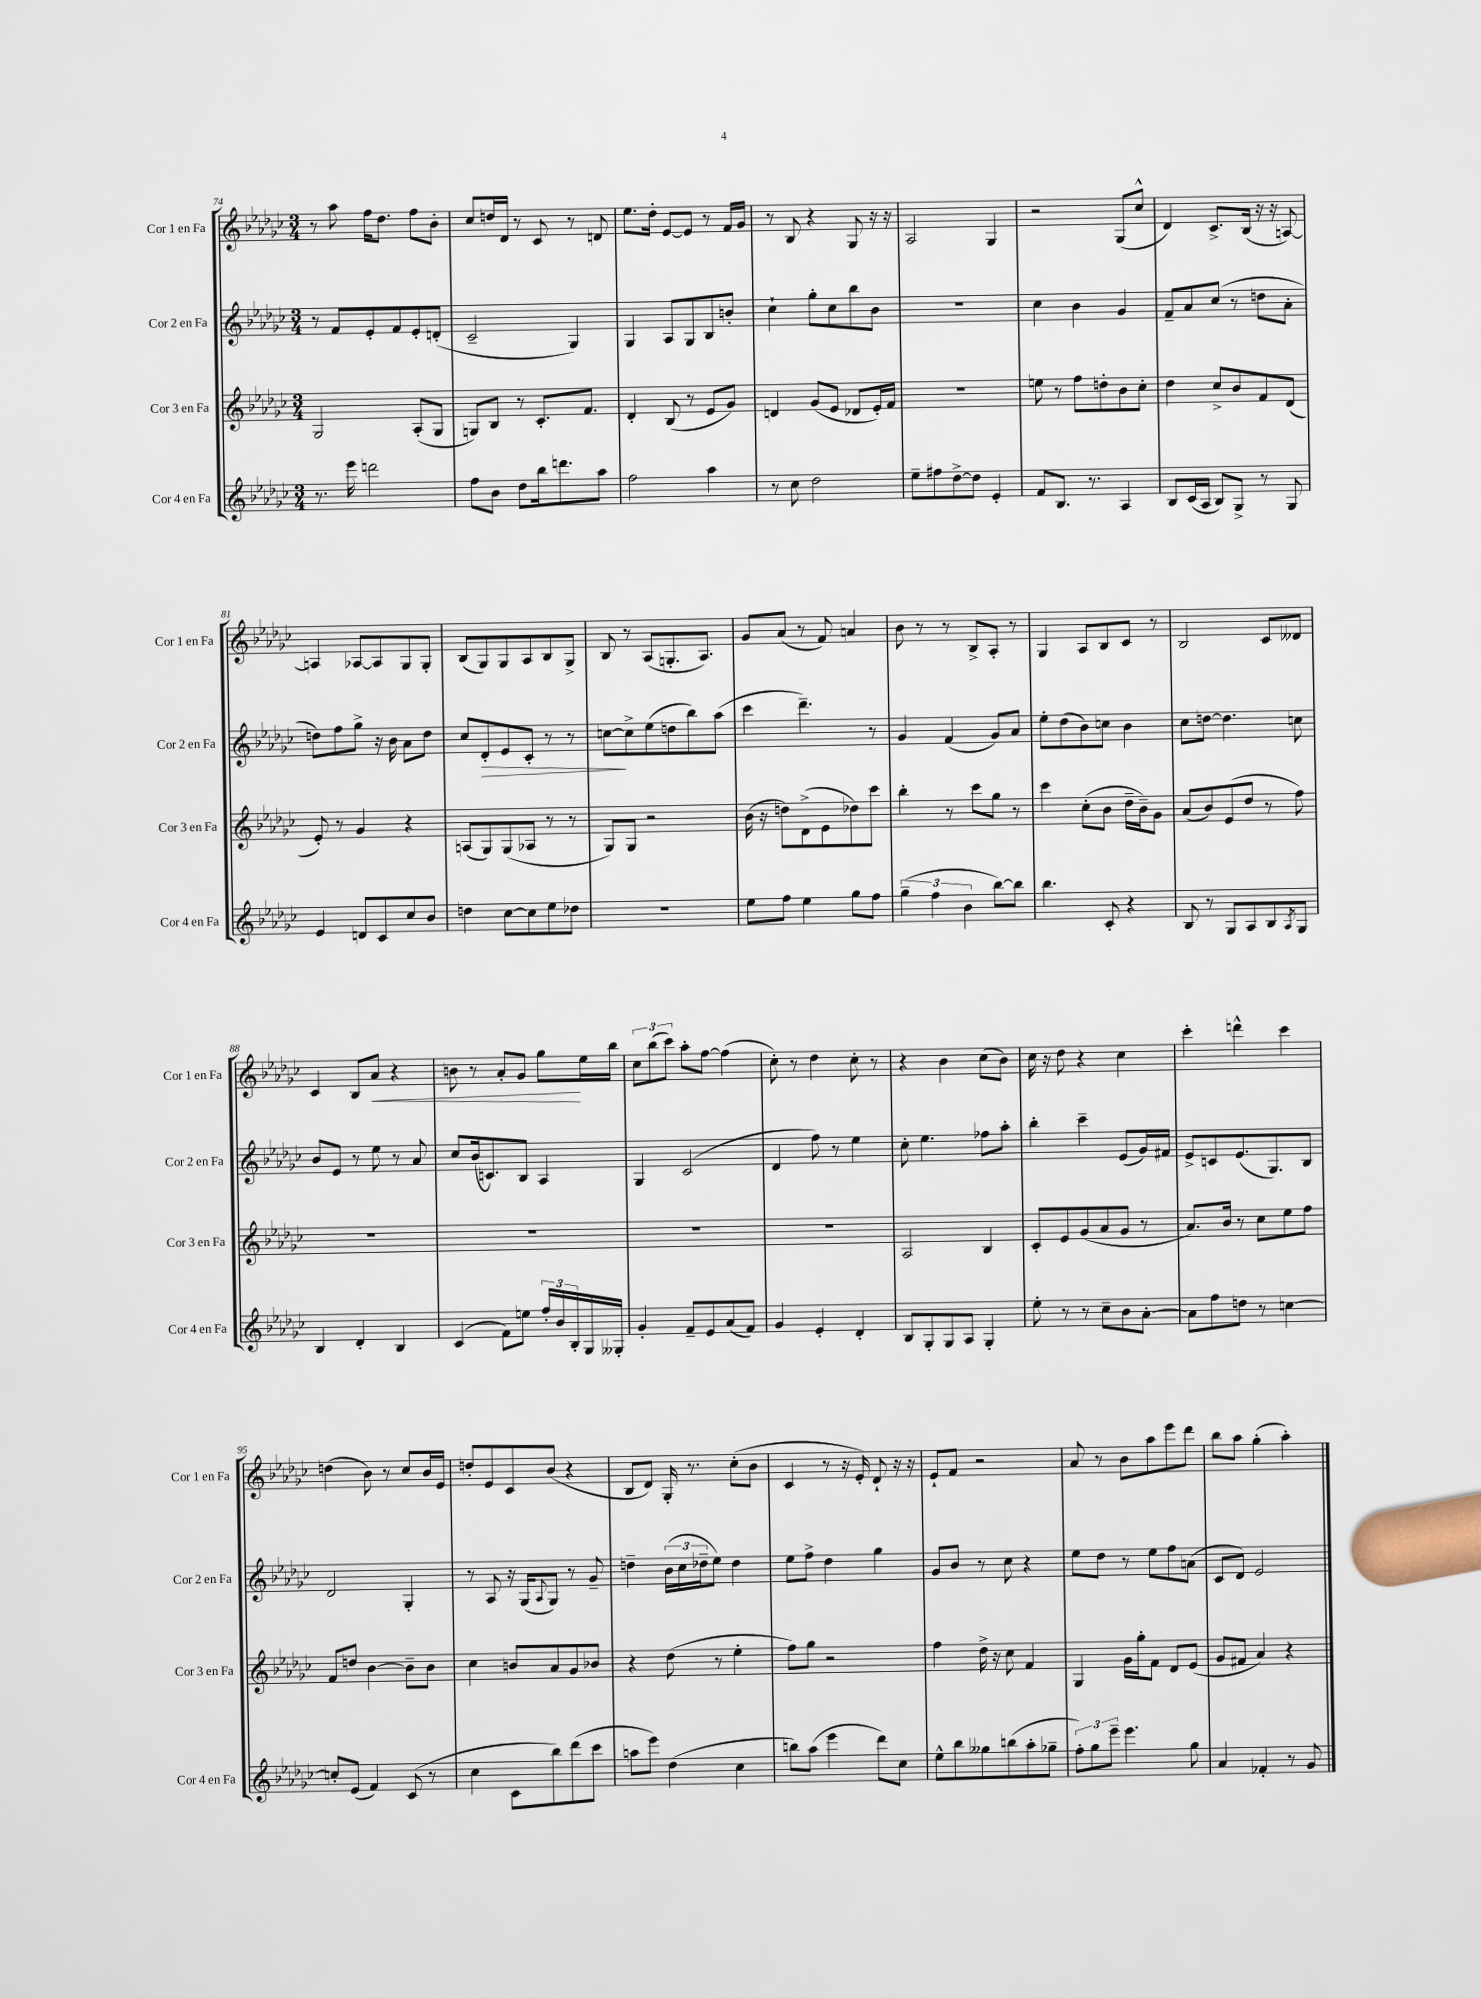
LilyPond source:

<<
\new StaffGroup <<
\new Staff = "s0" \with { instrumentName = "Cor 1 en Fa" shortInstrumentName = "Cor 1 en Fa" } {
    \clef treble \key ges \major \numericTimeSignature \time 3/4
    r8 aes''8 f''16 des''8. f''8 bes'8-. |
    ces''8 d''16 des'16 r8 ces'8 r8 d'8 |
    ees''8. des''16-. ees'8~ ees'8 r8 f'16 ges'16 |
    r8 bes8 r4 ges8 r16 r16 |
    aes2 ges4 |
    r2 ges8( ces''8-^ |
    des'4) ces'8.-> bes16( r16 r16 a8~) |
    a4 aes8~ aes8 ges8 ges8-. |
    bes8( ges8) ges8 aes8 bes8 ges8-> |
    bes8 r8 aes8( g8.-. aes8.) |
    ges'8 aes'8( r8 f'8) a'4 |
    bes'8 r8 r8 bes8-> aes8-. r8 |
    ges4 aes8 bes8 ces'8 r8 |
    bes2 ces'8 deses'8 |
    ces'4 bes8 aes'8\< r4 |
    b'8 r8 aes'8-. ges'8 ges''8\! ees''16 bes''16 |
    \tuplet 3/2 { ces''8 bes''8( ces'''8) } aes''8-. f''8~ f''4( |
    ces''8-.) r8 des''4 ces''8-. r8 |
    r4 bes'4 ces''8( bes'8) |
    ces''16 r16 des''8 r4 ces''4 |
    ces'''4-. d'''4-^ ces'''4 |
    d''4( bes'8) r8 ces''8 bes'16 ees'16 |
    d''8-. ees'8 ces'8 bes'8( r4 |
    bes8 des'8) ges16-. r8. ces''8-.( bes'8 |
    ces'4 r8 r16 ees'16-.) des'8-! r16 r16 |
    ees'8-! f'8 r2 |
    aes'8 r8 bes'8 aes''8 ees'''8 des'''8 |
    bes''8 aes''8 ges''4-.( aes''4-.) \bar "|." |
}
\new Staff = "s1" \with { instrumentName = "Cor 2 en Fa" shortInstrumentName = "Cor 2 en Fa" } {
    \clef treble \key ges \major \numericTimeSignature \time 3/4
    r8 f'8 ees'8-. f'8 ees'8-. d'8-.( |
    ces'2-- ges4) |
    ges4 aes8 ges8 bes8 b'8-. |
    ces''4-! ges''8-. ces''8 bes''8 bes'8 |
    R2. |
    ces''4 bes'4 ges'4 |
    f'8-- aes'8 ces''8( r8 d''8 aes'8-. |
    d''8) f''8 ges''8-> r16 bes'16 aes'8 d''8 |
    ces''8 des'8-.\> ees'8 ces'8-. r8 r8 |
    c''8~\! c''8-> ees''8( d''8 bes''8) aes''8( |
    ces'''4 des'''4.--) r8 |
    ges'4 f'4( ges'8) aes'8 |
    ees''8-. des''8( bes'8) c''8 bes'4 |
    ces''8 d''8~ d''4. c''8 |
    bes'8 ees'8 r8 ees''8 r8 aes'8 |
    ces''8 bes'16( c'8.) bes8 aes4 |
    ges4 ces'2( |
    des'4 f''8) r8 ees''4 |
    ces''8-. ees''4. fes''8 aes''8-. |
    bes''4-. ces'''4-- ees'8( ges'16) fis'16 |
    ees'8-> c'8 ees'8.( ges8.) bes8 |
    des'2 ges4-. |
    r8 aes8 r16 ges16( \appoggiatura { aes8 } ges8) r8 ges'8-- |
    d''4-- \tuplet 3/2 { bes'16( ces''16 des''16-- } ees''8) des''4 |
    ees''8 f''8-> des''4 ges''4 |
    ges'8 bes'8 r8 ces''8 r4 |
    ees''8 des''8 r8 ees''8 f''8 a'8( |
    ces'8 des'8) ees'2 \bar "|." |
}
\new Staff = "s2" \with { instrumentName = "Cor 3 en Fa" shortInstrumentName = "Cor 3 en Fa" } {
    \clef treble \key ges \major \numericTimeSignature \time 3/4
    ges2 aes8-.( ges8 |
    g8) bes8 r8 ces'8.-. f'8. |
    des'4-. bes8( r8 ees'8 ges'8) |
    d'4 ges'8( ees'8 des'8 ees'16-.) f'16 |
    R2. |
    e''8 r8 f''8 d''8-. bes'8 ces''8-. |
    des''4 ces''8-> bes'8 f'8 des'8( |
    ees'8-.) r8 ges'4 r4 |
    a8( ges8) ges8( aes8 r8 r8 |
    ges8) ges8 r2 |
    bes'16( r16 d''8) des'8->( ees'8 des''8) ces'''8 |
    bes''4-. r8 ces'''8 ges''8 r8 |
    ces'''4 ces''8-.( bes'8 des''16-- bes'16--) ges'8 |
    aes'8( bes'8) ees'8( des''8 r8 f''8) |
    R2. |
    R2. |
    R2. |
    R2. |
    aes2 bes4 |
    ces'8-. ees'8 ges'8( aes'8 ges'8 r8 |
    aes'8.) bes'16 r8 ces''8 ees''8 f''8 |
    f'8 d''8 bes'4~ bes'8-- bes'8 |
    ces''4 b'8 aes'8 ges'8 bes'8 |
    r4 des''8( r8 ees''4-. |
    f''8) ges''8 r2 |
    f''4 des''16-> r16 ces''8 f'4 |
    ges4 ges'16 ges''16-. f'8 des'8 ees'8( |
    ges'8 fis'8 aes'4) r4 \bar "|." |
}
\new Staff = "s3" \with { instrumentName = "Cor 4 en Fa" shortInstrumentName = "Cor 4 en Fa" } {
    \clef treble \key ges \major \numericTimeSignature \time 3/4
    r8. ees'''16 d'''2 |
    f''8 bes'8 des''8 bes''16 d'''8. aes''8 |
    f''2 aes''4 |
    r8 ces''8 des''2 |
    ees''8-- fis''8 des''8~-> des''8 ees'4-. |
    f'8 bes8. r8. aes4 |
    bes8 ces'16( aes16 bes8) ges8-> r8 ges8 |
    ees'4 d'8 ces'8 ces''8 bes'8 |
    d''4 ces''8~ ces''8 ees''8 des''8 |
    R2. |
    ees''8 f''8 ees''4 ges''8 f''8 |
    \tuplet 3/2 { ges''4--( f''4 bes'4 } bes''8~) bes''8 |
    bes''4. ces'8-. r4 |
    bes8 r8 ges8 aes8 bes8 \acciaccatura { aes8 } ges8 |
    bes4 des'4-. bes4 |
    ces'4( f'8) e''8 \tuplet 3/2 { f''16-. bes'16 bes16-. } ges16 geses16-. |
    ges'4-. f'8-- ees'8 aes'8( f'8) |
    ges'4 ees'4-. des'4-. |
    bes8 ges8-. ges8 aes8 ges4-. |
    ees''8-. r8 r8 ces''8-- bes'8 aes'8~-. |
    aes'8 f''8 d''8 r8 c''4~ |
    c''8-. ees'8( f'4) ces'8( r8 |
    ces''4 ces'8 bes''8) des'''8( ces'''8 |
    a''8 ees'''8) des''4( ces''4 |
    b''8) aes''8( ees'''4 des'''8) ces''8 |
    ees''8-^ bes''8 geses''8 b''8( aes''8-. ges''8-- |
    \tuplet 3/2 { f''8-.) ges''8 ees'''8-- } ees'''4. ges''8 |
    aes'4 fes'4-. r8 ges'8 \bar "|." |
}
>>
>>
\layout { \context { \Score currentBarNumber = #74 } }
